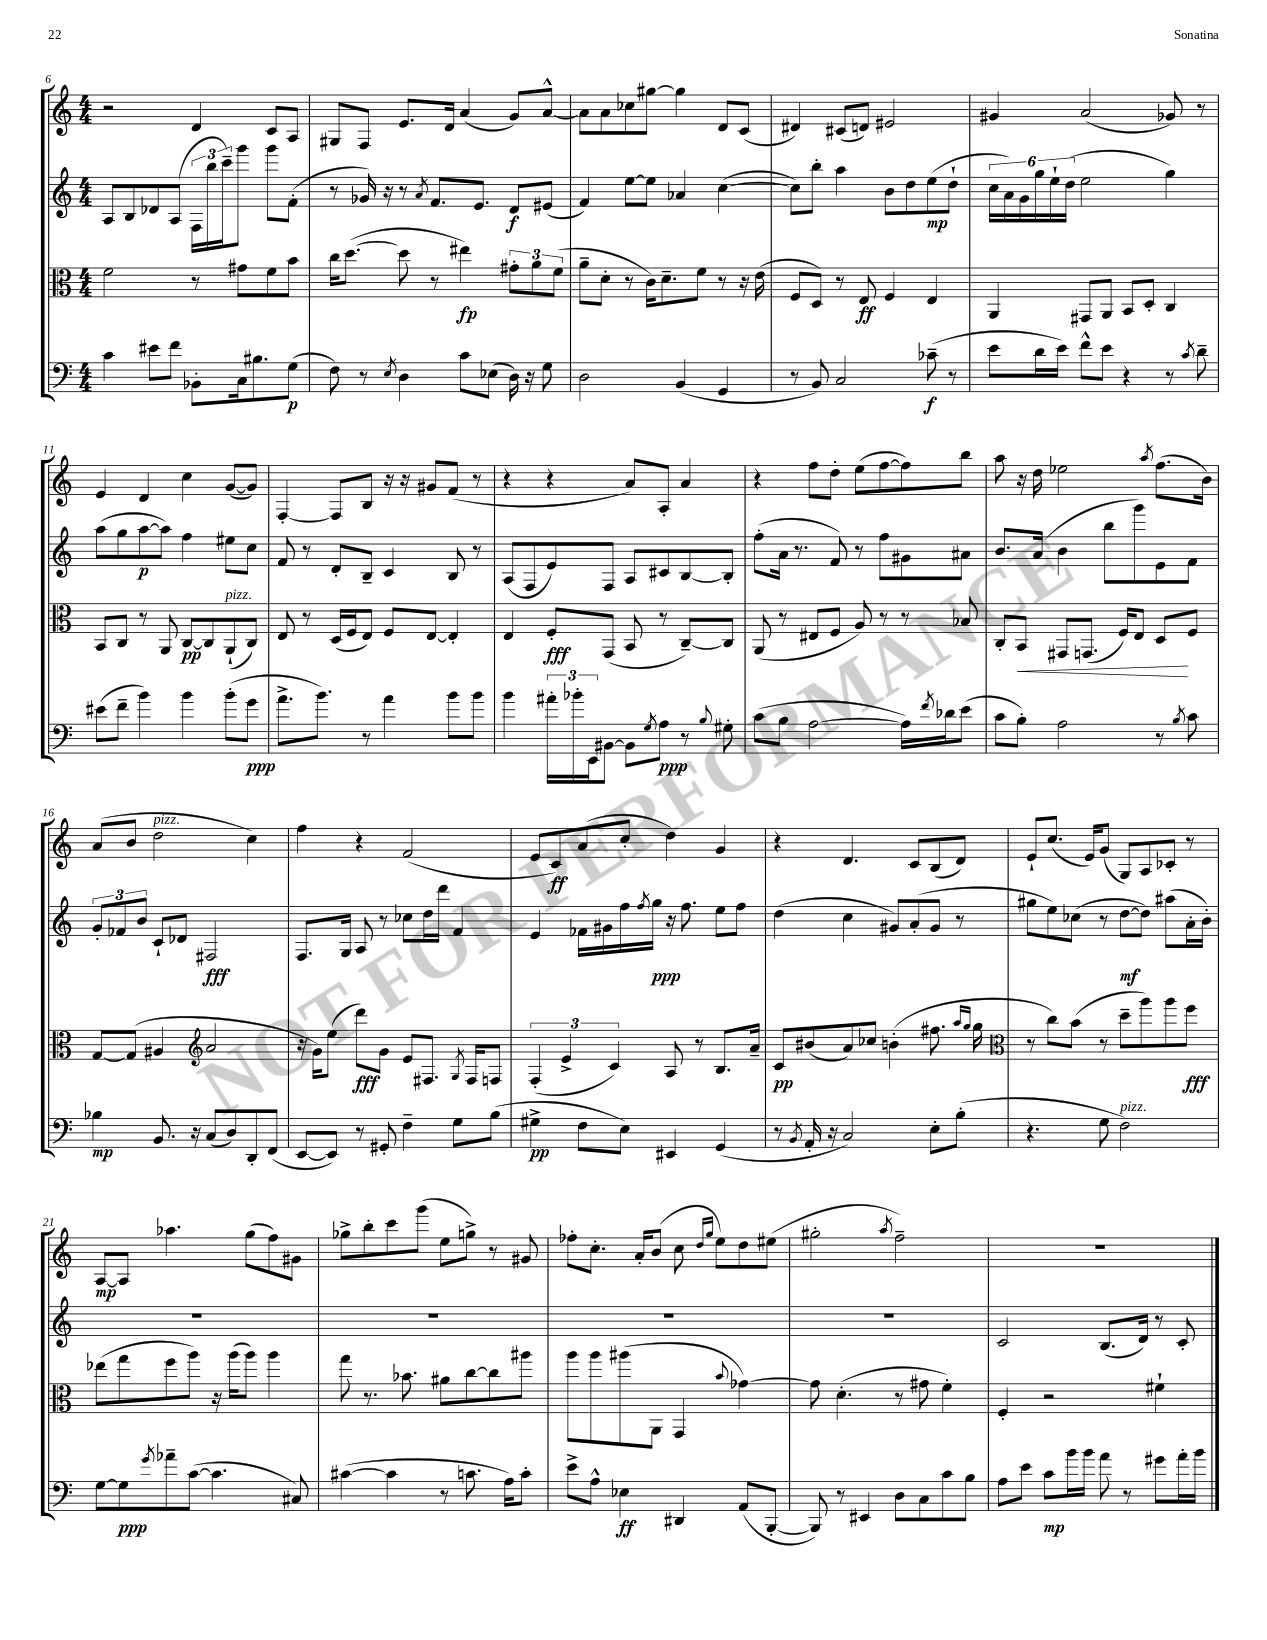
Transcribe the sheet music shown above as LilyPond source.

<<
\new StaffGroup <<
\new Staff = "s0" {
    \clef treble \key c \major \numericTimeSignature \time 4/4
    r2 d'4 c'8 a8 |
    gis8 f8 e'8. d'16 a'4( g'8) a'8~-^ |
    a'8 a'8 ces''8 gis''8~ gis''4 d'8 c'8( |
    dis'4) cis'8( d'8) eis'2 |
    gis'4 a'2( ges'8) r8 |
    e'4 d'4 c''4 g'8~( g'8) |
    f4~-. f8 b8 r16 r16 gis'8 f'8( r8 |
    r4 r4 a'8) a8-. a'4 |
    r4 f''8 d''8-. e''8( f''8~ f''8) b''8 |
    a''8 r16 d''16 ees''2 \acciaccatura { a''8 } f''8.( b'16) |
    a'8( b'8 d''2^\markup { \italic "pizz." } c''4) |
    f''4 r4 f'2( |
    e'8 c'8\ff) a'8( c''8-. d''4) g'4 |
    r4 d'4. c'8 b8( d'8) |
    e'8-! c''8.( e'16) g'8( g8) a8 ces'8-. r8 |
    a8~\mp a8 aes''4. g''8( f''8) gis'8 |
    ges''8-> b''8-. c'''8 g'''8( e''8 g''8->) r8 gis'8 |
    fes''8-. c''8.-. a'16-. b'8( c''8 \grace { d''16 g''16 } e''8) d''8 eis''8( |
    gis''2-. \acciaccatura { a''8 } f''2--) |
    R1 \bar "|." |
}
\new Staff = "s1" {
    \clef treble \key c \major \numericTimeSignature \time 4/4
    a8 b8 des'8 a8( \tuplet 3/2 { f16 b''16 c'''16--) } g'''8 g'''8 f'8-.( |
    r8 ges'16) r16 r8 \acciaccatura { a'8 } f'8. e'8. d'8\f eis'8( |
    f'4) e''8~ e''8 aes'4 c''4~( |
    c''8) b''8-. a''4 b'8 d''8 e''8\mp( d''8-! |
    \tuplet 6/4 { c''16 a'16) g'16 g''16 e''16-! d''16( } e''2 g''4) |
    a''8( g''8 a''8~\p a''8) f''4 eis''8 c''8 |
    f'8 r8 d'8-. b8-- c'4 b8 r8 |
    a8( f8 e'8) f8 a8 cis'8 b8~ b8-. |
    f''8-.( a'16 r8. f'8) r8 f''8 gis'8 ais'8 |
    b'8. a'16( b'4 b''8 g'''8) e'8 f'8 |
    \tuplet 3/2 { g'8-. fes'8 b'8 } c'8-! des'8 fis2\fff |
    f8. g16 a8 r8 ces''8 d''16 d'''16 f'4 |
    e'4 fes'16 gis'16 f''16 \acciaccatura { f''8 } g''16\ppp r16 f''8. e''8 f''8 |
    d''4( c''4 gis'8) a'8-.( gis'8 r8 |
    gis''8 e''8) ces''8( r8 d''8~\mf d''8) ais''8( a'16-. b'16-.) |
    R1 |
    R1 |
    R1 |
    R1 |
    c'2 b8.( d'16) r8 c'8-. \bar "|." |
}
\new Staff = "s2" {
    \clef alto \key c \major \numericTimeSignature \time 4/4
    f'2 r8 gis'8 f'8 b'8 |
    c''16 d''8.~( d''8 r8 eis''4\fp) \tuplet 3/2 { gis'8-. a'8 f'8( } |
    a'8-- d'8-. r8 c'16) d'8.-- f'8 r8 r16 e'16( |
    f8 d8) r8 e8\ff f4 e4 |
    a,4 gis,8 a,8 b,8 d8-. c4 |
    b,8 c8 r8 a,8 c8~\pp c8 a,8-!^\markup { \italic "pizz." }( c8) |
    e8 r8 d16( f16 e8) f8 e8~ e4-. |
    e4 f8-.\fff g,8( b,8 r8 c8~--) c8 |
    a,8( r8 eis8 f8 a8) r8 r8 bes8 |
    c8-. b,8\< gis,8 g,8.( f16) e8 d8\! f8 |
    g8~ g8( ais4 \clef treble a'2 |
    r16 g'16) e''8( d'''8\fff) g'8 e'8 fis8. \acciaccatura { g8 } fis16 f8 |
    \tuplet 3/2 { f4-.( e'4-> c'4) } a8 r8 b8. a'16-- |
    c'8\pp bis'8( a'8) ces''8 b'4-.( fis''8. \grace { a''16 g''16 } g''16 |
    \clef alto r8 c''8) b'8( r8 d''8-- a''8) a''8 f''8\fff |
    ees''8( g''8 f''8 a''8) r16 a''16( a''8) a''4 |
    g''8 r8. bes'8. ais'8 c''8~ c''8 ais''8 |
    a''8 a''8 ais''8( a,8 g,4 \appoggiatura { b'8 } ges'4~) |
    ges'8 d'4.-.( r8 gis'8 f'4-.) |
    f4-. r2 fis'4-! \bar "|." |
}
\new Staff = "s3" {
    \clef bass \key c \major \numericTimeSignature \time 4/4
    c'4 eis'8 f'8 bes,8-. c16 bis8. g8\p( |
    f8) r8 \acciaccatura { e8 } d4 c'8 ees8( d16) r16 g8 |
    d2 b,4( g,4 |
    r8 b,8) c2 ces'8--\f( r8 |
    e'8 d'16 e'16) f'8-^ e'8 r4 r8 \acciaccatura { c'8 } d'8-- |
    eis'8( f'8-- b'4) b'4 b'8-.( g'8\ppp |
    a'8.-> b'8.) r8 a'4 b'8 b'8 |
    b'4 \tuplet 3/2 { ais'16-. bes'16-. e,16 } bis,8~ bis,8 \acciaccatura { g8 } a8\ppp r8 \appoggiatura { b8 } gis8-. |
    c'8( b8 a2~ a16) \acciaccatura { f'8 } des'16 e'8( |
    c'8 b8-.) a2 r8 \acciaccatura { b8 } c'8 |
    bes4\mp b,8. r16 c8( d8) d,8-. f,8( |
    e,8~ e,8) r8 gis,8-. f4-- g8 b8( |
    gis4->\pp f8 e8) eis,4 g,4( |
    r8 \acciaccatura { b,8 } a,16-. r16 c2) e8-. b8-.( |
    r4. g8 f2^\markup { \italic "pizz." }) |
    g8~ g8\ppp \acciaccatura { g'8 } aes'8-- c'8~( c'4. cis8) |
    cis'4~( cis'4 r8 c'8. a16) c'8-. |
    e'8-> a8-^ ees4\ff dis,4 a,8( b,,8~-. |
    b,,8) r8 eis,4 d8 c8 c'8 b8 |
    a8 e'8 c'8\mp b'16 b'16 a'8 r8 gis'8 a'16-. b'16 \bar "|." |
}
>>
>>
\layout { \context { \Score currentBarNumber = #6 } }
